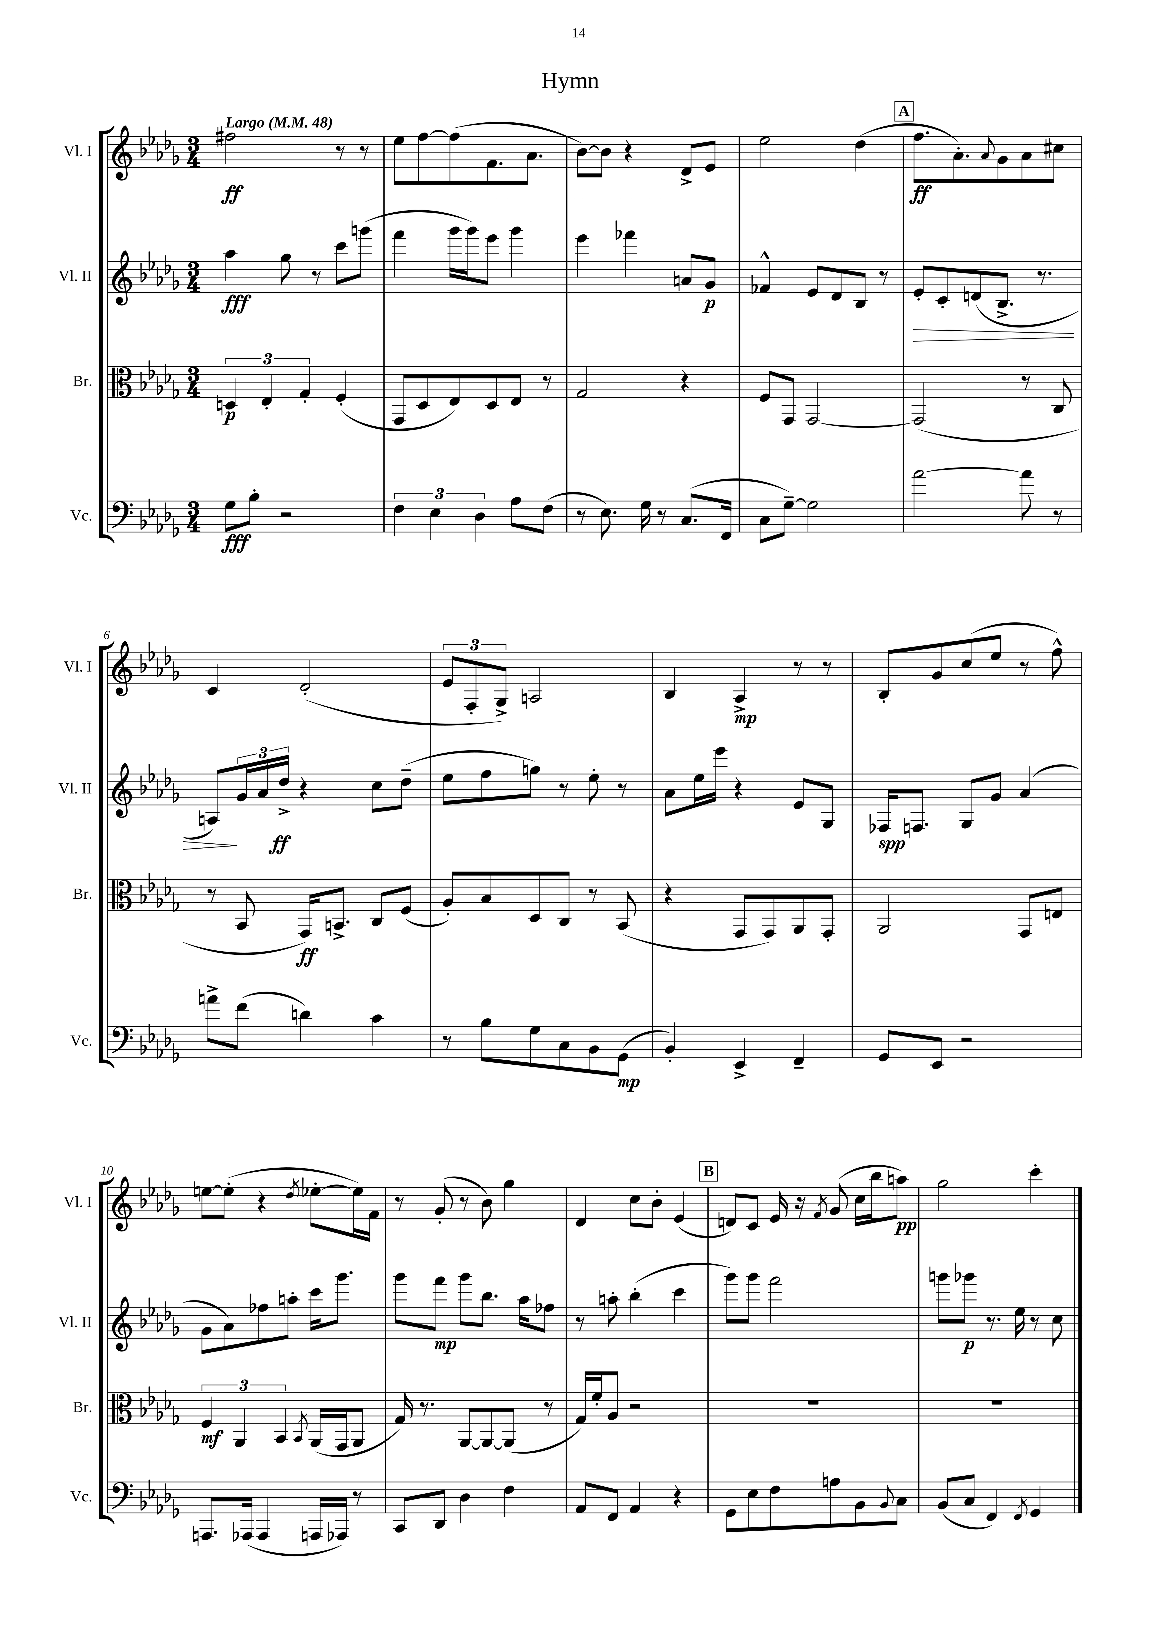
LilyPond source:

\header { title = "Hymn" }
<<
\new StaffGroup <<
\new Staff = "s0" \with { instrumentName = "Vl. I" shortInstrumentName = "Vl. I" } {
    \clef treble \key des \major \numericTimeSignature \time 3/4 \tempo "Largo" 4 = 48
    fis''2\ff r8 r8 |
    ees''8 f''8~ f''8( f'8. aes'8. |
    bes'8~) bes'8 r4 des'8-> ees'8 |
    ees''2 des''4( |
    \mark \markup { \box "A" } f''8.\ff aes'8.-.) \appoggiatura { aes'8 } ges'8 aes'8 cis''8 |
    c'4 des'2-.( |
    \tuplet 3/2 { ees'8 f8-. ges8->) } a2 |
    bes4 aes4->\mp r8 r8 |
    bes8-. ges'8 c''8( ees''8 r8 f''8-^) |
    e''8~ e''8-.( r4 \acciaccatura { des''8 } ees''8~-. ees''16) f'16 |
    r8 ges'8-.( r8 bes'8) ges''4 |
    des'4 c''8 bes'8-. ees'4( |
    \mark \markup { \box "B" } d'8) c'8 ees'16 r16 \acciaccatura { f'8 } ges'8( c''16 bes''16 a''8\pp) |
    ges''2 c'''4-. \bar "|." |
}
\new Staff = "s1" \with { instrumentName = "Vl. II" shortInstrumentName = "Vl. II" } {
    \clef treble \key des \major \numericTimeSignature \time 3/4
    aes''4\fff ges''8 r8 c'''8 g'''8( |
    f'''4 ges'''16 ges'''16) ees'''8 ges'''4 |
    ees'''4 fes'''4 a'8 ges'8\p |
    fes'4-^ ees'8 des'8 bes8 r8 |
    \mark \markup { \box "A" } ees'8-.\> c'8-. d'8( bes8.-> r8. |
    a8\!) \tuplet 3/2 { ges'16 aes'16 des''16->\ff } r4 c''8 des''8--( |
    ees''8 f''8 g''8) r8 ees''8-. r8 |
    aes'8 ees''16 ees'''16 r4 ees'8 ges8 |
    fes16\spp f8. ges8 ges'8 aes'4( |
    ges'8 aes'8) fes''8 a''8-. c'''16 ges'''8. |
    ges'''8 f'''8\mp ges'''8 bes''8. aes''16 fes''8 |
    r8 a''8-. bes''4-.( c'''4 |
    \mark \markup { \box "B" } ges'''8) ges'''8 f'''2 |
    g'''8 ges'''8\p r8. ees''16 r8 c''8 \bar "|." |
}
\new Staff = "s2" \with { instrumentName = "Br." shortInstrumentName = "Br." } {
    \clef alto \key des \major \numericTimeSignature \time 3/4
    \tuplet 3/2 { d4\p ees4-. ges4-. } f4-.( |
    ges,8 des8 ees8) des8 ees8 r8 |
    ges2 r4 |
    f8 ges,8 ges,2~ |
    \mark \markup { \box "A" } ges,2( r8 c8 |
    r8 bes,8 ges,16\ff) b,8.-> c8 f8( |
    aes8-.) bes8 des8 c8 r8 bes,8( |
    r4 ges,8 ges,8) aes,8 ges,8-. |
    aes,2 ges,8 e8 |
    \tuplet 3/2 { f4\mf aes,4 bes,4 } \acciaccatura { bes,8 } aes,16( ges,16 aes,8 |
    ges16) r8. aes,8~ aes,8~ aes,8( r8 |
    ges16) f'16-. aes8 r2 |
    \mark \markup { \box "B" } R2. |
    R2. \bar "|." |
}
\new Staff = "s3" \with { instrumentName = "Vc." shortInstrumentName = "Vc." } {
    \clef bass \key des \major \numericTimeSignature \time 3/4
    ges8\fff bes8-. r2 |
    \tuplet 3/2 { f4 ees4 des4 } aes8 f8( |
    r8 ees8.) ges16 r8 c8.( f,16 |
    c8 ges8~--) ges2 |
    \mark \markup { \box "A" } aes'2~ aes'8 r8 |
    a'8-> f'8( d'4) c'4 |
    r8 bes8 ges8 c8 bes,8 ges,8\mp( |
    bes,4-.) ees,4-> f,4-- |
    ges,8 ees,8 r2 |
    a,,8. aes,,16( aes,,4 a,,16 aes,,16) r8 |
    c,8 des,8 des4 f4 |
    aes,8 f,8 aes,4 r4 |
    \mark \markup { \box "B" } ges,8 ees8 f8 a8 bes,8 \appoggiatura { bes,8 } c8 |
    bes,8( c8 f,4) \acciaccatura { f,8 } ges,4 \bar "|." |
}
>>
>>
